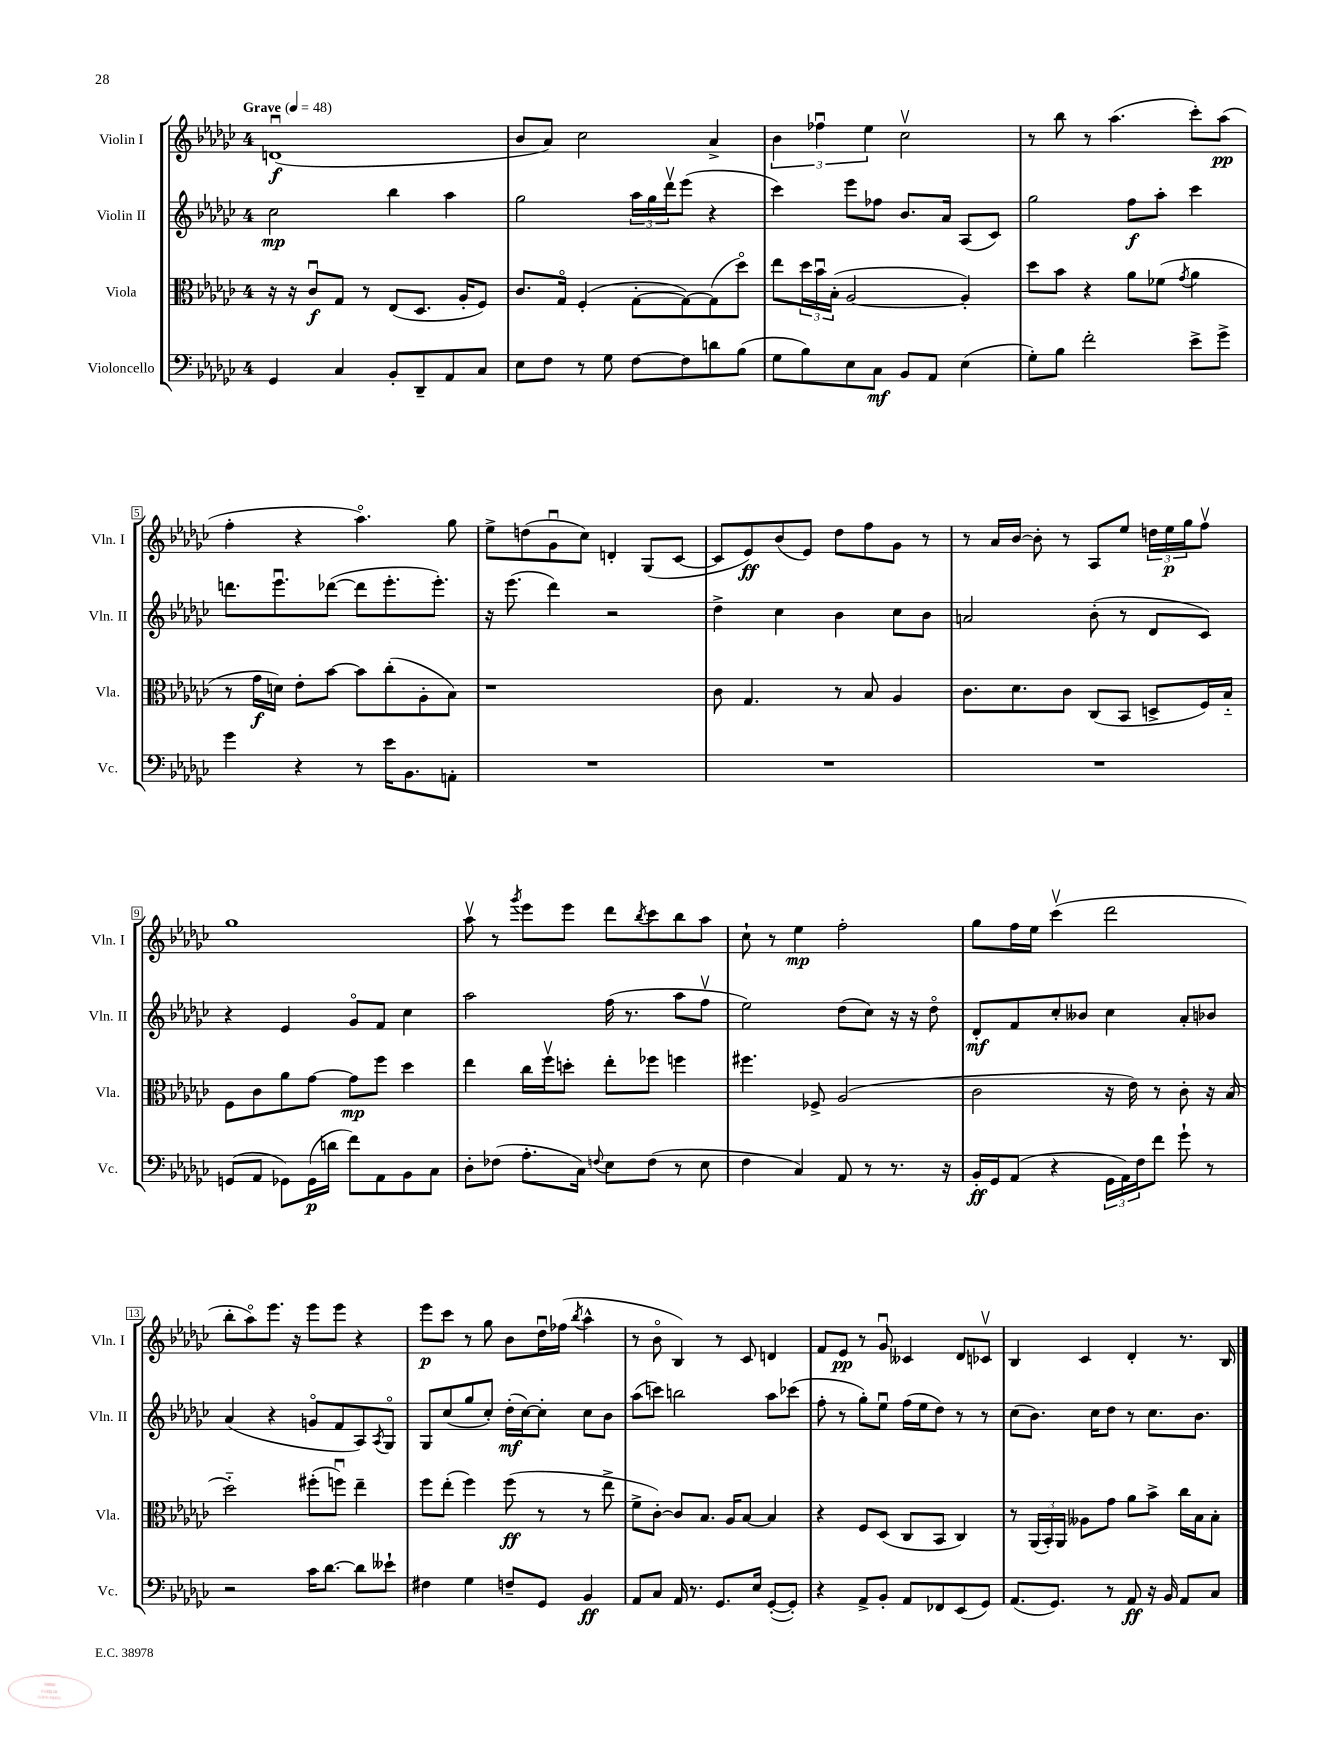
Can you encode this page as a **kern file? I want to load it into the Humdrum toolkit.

**kern	**kern	**kern	**kern
*staff4	*staff3	*staff2	*staff1
*clefF4	*clefC3	*clefG2	*clefG2
*k[b-e-a-d-g-c-]	*k[b-e-a-d-g-c-]	*k[b-e-a-d-g-c-]	*k[b-e-a-d-g-c-]
*M4/4	*M4/4	*M4/4	*M4/4
*MM48	*MM48	*MM48	*MM48
4GG-	16r	2cc-	(1du
.	16r	.	.
.	8c-u	.	.
4C-	8G-	.	.
.	8r	.	.
8BB-'	(8E-	4bb-	.
8DD-~	8.D-	.	.
8AA-	.	4aa-	.
.	16A-'	.	.
8C-	8F)	.	.
=	=	=	=
8E-	8.c-	2gg-	8b-
8F	.	.	8a-)
.	16G-o	.	.
8r	(4F'	.	2cc-
8G-	.	.	.
[8F	[8G-'	24aa-	.
.	.	24gg-	.
.	.	24ddd-v	.
8F]	8G-_)	(8eee-	.
8d	(8G-]	4r	4a-^
(8B-	8dd-o)	.	.
=	=	=	=
8G-	8ee-	4ccc-)	6b-
8B-)	24dd-	.	.
.	24b-u	.	6ff-u
.	(24B-'	.	.
8E-	[2A-	8eee-	.
.	.	.	6ee-
8C-	.	8ff-	.
8BB-	.	8.b-	2cc-v
8AA-	.	.	.
.	.	16a-	.
(4E-	4A-'])	(8A-	.
.	.	8c-)	.
=	=	=	=
8G-')	8dd-	2gg-	8r
8B-	8b-	.	8bb-
2f'	4r	.	8r
.	.	.	(4.aa-
.	8a-	8ff	.
.	(8f-	8aa-'	.
.	8qg-	.	.
8e-^	4a-	4ccc-	8ccc-')
8g-^	.	.	(8aa-
=	=	=	=
4g-	8r	8.ddd	4ff'
.	16g-	.	.
.	16d)	8.eee-u	.
4r	8e-'	.	4r
.	[8b-	([8ddd-	.
8r	8b-]	8ddd-]	4.aa-o)
16e-	(8cc-'	8.eee-'	.
8.BB-	.	.	.
.	8A-'	.	.
.	.	8.eee-')	.
8AA'	8B-)	.	8gg-
=	=	=	=
1r	1r	16r	8ee-^
.	.	(8.eee-	.
.	.	.	(8dd
.	.	4ddd-)	8g-u
.	.	.	8cc-)
.	.	2r	4d'
.	.	.	(8G-
.	.	.	[8c-
=	=	=	=
1r	8c-	4dd-^	8c-]
.	4.G-	.	8e-)
.	.	4cc-	(8b-
.	.	.	8e-)
.	8r	4b-	8dd-
.	8B-	.	8ff
.	4A-	8cc-	8g-
.	.	8b-	8r
=	=	=	=
1r	8.c-	2a	8r
.	.	.	16a-
.	8.d-	.	[16b-
.	.	.	8b-']
.	8c-	.	8r
.	(8C-	(8b-'	8A-
.	8BB-	8r	8ee-
.	8D^	8d-	24dd
.	.	.	24ee-
.	.	.	24gg-
.	16F)	8c-)	8ffv
.	16B-'~	.	.
=	=	=	=
(8GG	8F	4r	1gg-
8AA-	8c-	.	.
8GG-)	8a-	4e-	.
(16GG-	[8g-	.	.
16d	.	.	.
8f)	8g-]	8g-o	.
8AA-	8ff	8f	.
8BB-	4dd-	4cc-	.
8C-	.	.	.
=	=	=	=
8D-'	4ee-	2aa-	8aa-v
(8F-	.	.	8r
.	.	.	8qggg-
8.A-'	16cc-	.	8eee-
.	16ffv	.	.
.	8dd'	.	8eee-
16C-)	.	.	.
8qqF	.	.	.
8E-	8ee-'	(16ff	8ddd-
.	.	8.r	.
.	.	.	8qbb-
(8F	8ff-	.	8ccc-
8r	4ff	8aa-	8bb-
8E-	.	8ffv	8aa-
=	=	=	=
4F	4.ff#	2ee-)	8cc-`
.	.	.	8r
4C-)	.	.	4ee-
.	8F-^	.	.
8AA-	(2A-	(8dd-	2ff'
8r	.	8cc-)	.
8.r	.	16r	.
.	.	16r	.
.	.	8dd-o	.
16r	.	.	.
=	=	=	=
16BB-'	2c-	8d-'	8gg-
16GG-	.	.	.
(8AA-	.	8f	16ff
.	.	.	16ee-
4r	.	8cc-'	(4ccc-v
.	.	8b--	.
24GG-	16r	4cc-	2ddd-
24AA-)	.	.	.
.	16e-)	.	.
24F	.	.	.
8f	8r	.	.
8g-`	8c-'	8a-'	.
8r	16r	8b-	.
.	(16B-	.	.
=	=	=	=
2r	2dd-'~)	(4a-	8bb-'
.	.	.	8aa-o)
.	.	4r	8.eee-
.	.	.	16r
16c-	(8ff#'	8go	8eee-
[8.d-	.	.	.
.	8ffu)	8f	8eee-
8d-]	4ee-~	8A-)	4r
.	.	8qA-	.
8e--`	.	8G-o	.
=	=	=	=
4F#	8ff	8G-	8eee-
.	(8ee-'	(8cc-	8ccc-
4G-	4ff)	8gg-	8r
.	.	8cc-')	8gg-
8F~	(8ff	(16dd-'	8b-
.	.	[16cc-)	.
8GG-	8r	8cc-']	16dd-u
.	.	.	(16ff-
.	.	.	8qbb-
4BB-	8r	8cc-	4aa-^^
.	8ee-^	8b-	.
=	=	=	=
8AA-	8f^	(8aa-	8r
8C-	[8c-')	8ccc)	8b-o
16AA-	8c-]	2bb	4B-)
8.r	.	.	.
.	8.B-	.	.
8.GG-	.	.	8r
.	16A-	.	.
.	[8B-	.	8c-
16E-	.	.	.
([8GG-'	4B-]	8aa-	4d
8GG-'])	.	(8ccc-	.
=	=	=	=
4r	4r	8ff'	8f
.	.	8r	8e-
8AA-^	8F	8gg-')	8r
8BB-'	(8D-	8ee-u	8g-u
8AA-	8C-	(16ff	4c--
.	.	16ee-	.
8FF-	8BB-	8dd-)	.
(8EE-	4C-)	8r	8d-
8GG-)	.	8r	8c-v
=	=	=	=
(8.AA-	8r	(8cc-	4B-
.	(24AA-	8.b-)	.
.	24BB-')	.	.
8.GG-)	.	.	.
.	24AA-	.	.
.	8A--	.	4c-
.	.	16cc-	.
8r	8g-	8dd-	.
8AA-	8a-	8r	4d-'
16r	8b-^	8.cc-	.
16BB-	.	.	.
8AA-	16cc-	.	8.r
.	16B-	8.b-	.
8C-	8B-'	.	.
.	.	.	16B-
==	==	==	==
*-	*-	*-	*-
